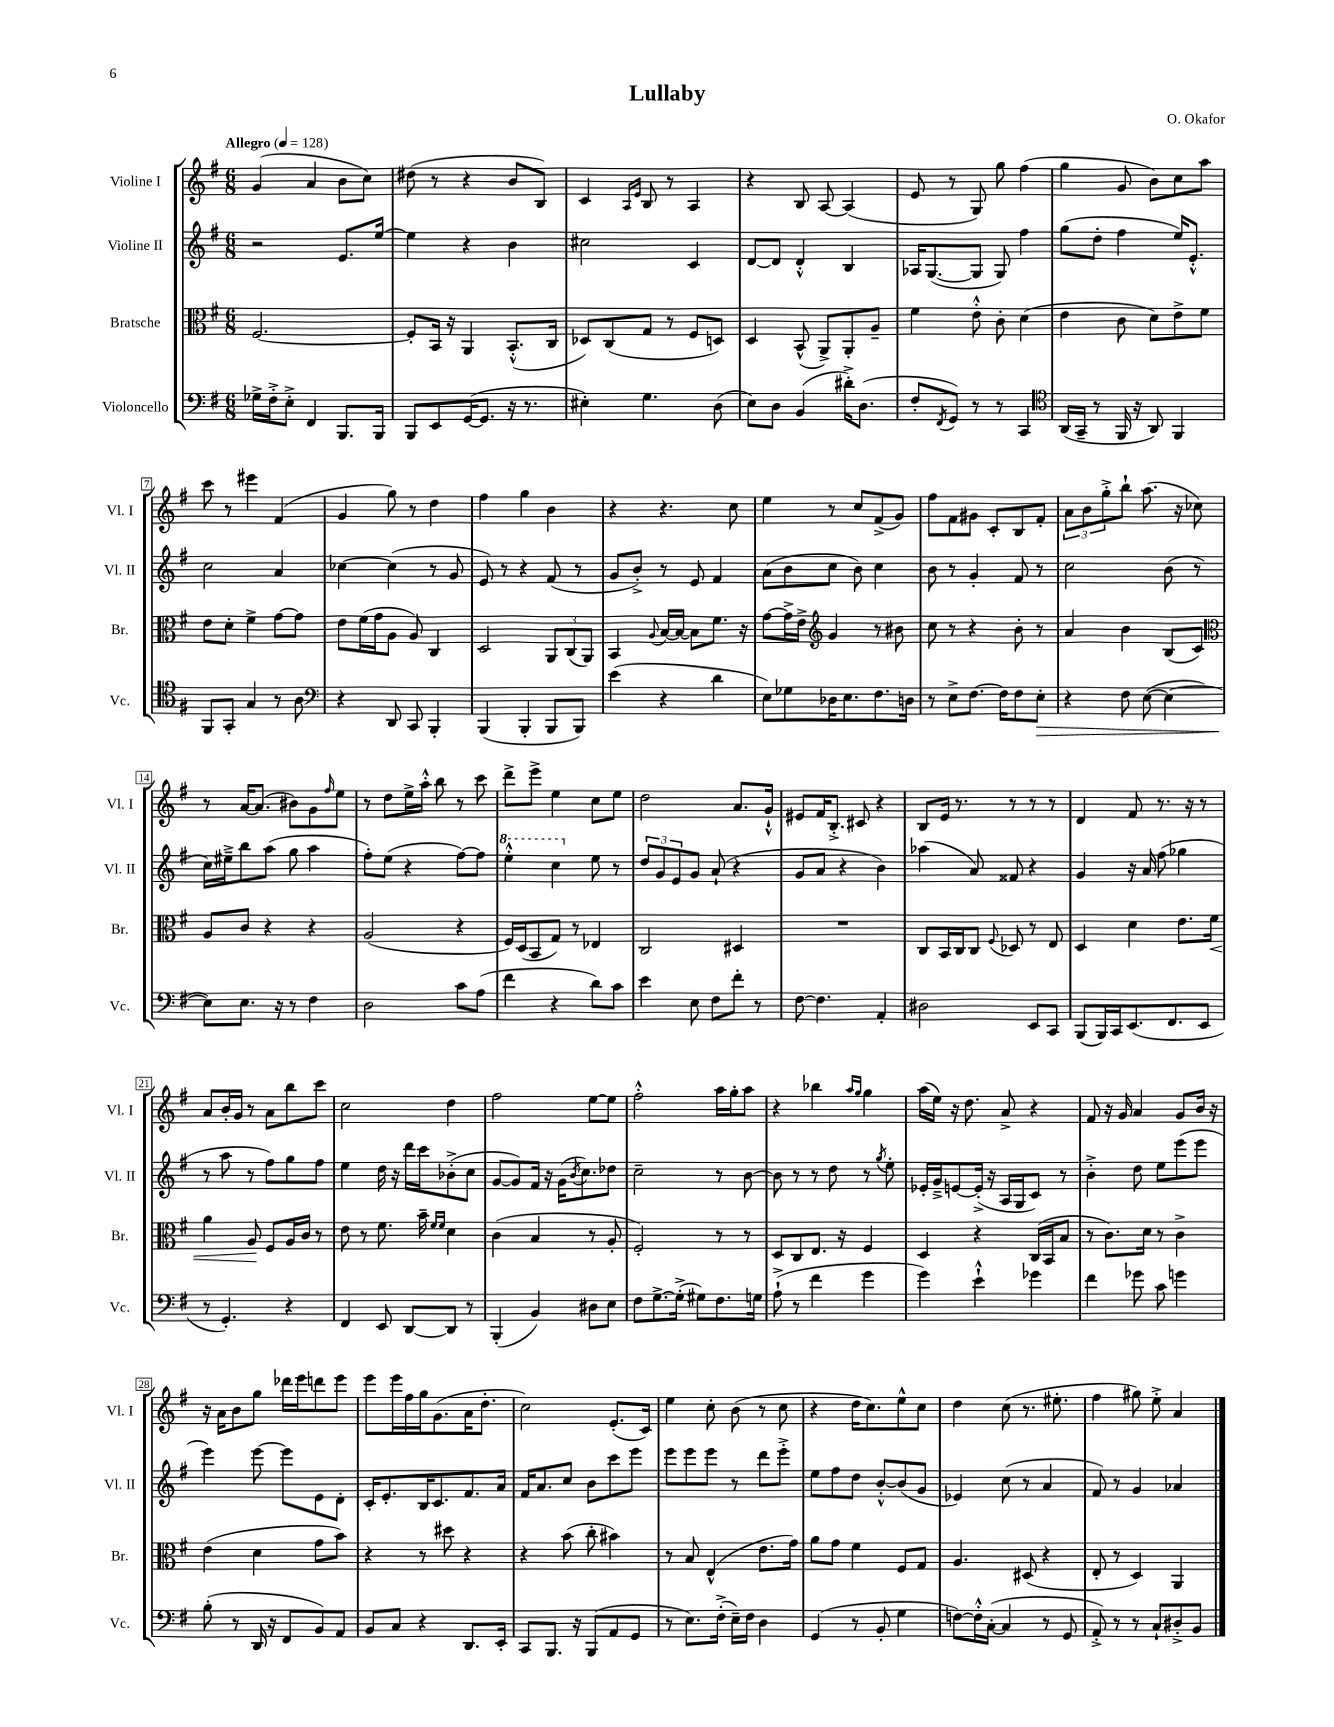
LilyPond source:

\header { title = "Lullaby" composer = "O. Okafor" }
<<
\new StaffGroup <<
\new Staff = "s0" \with { instrumentName = "Violine I" shortInstrumentName = "Vl. I" } {
    \clef treble \key g \major \numericTimeSignature \time 6/8 \tempo "Allegro" 4 = 128
    g'4( a'4 b'8 c''8) |
    dis''8( r8 r4 b'8 b8) |
    c'4 \grace { a16 e'16 } b8 r8 a4 |
    r4 b8 a8~ a4( |
    e'8 r8 g8) g''8 fis''4( |
    g''4 g'8 b'8) c''8 a''8 |
    c'''8 r8 eis'''4 fis'4( |
    g'4 g''8) r8 d''4 |
    fis''4 g''4 b'4 |
    r4 r4. c''8 |
    e''4 r8 c''8 fis'8->( g'8) |
    fis''8 fis'8 gis'8 c'8-. b8 fis'8-. |
    \tuplet 3/2 { a'8 b'8 g''8-.-> } b''8-! a''8.( r16 ces''8) |
    r8 a'16~ a'8.( bis'8) g'8 \grace { fis''16 } e''8 |
    r8 d''8 e''16-> a''16-.-^ b''8 r8 c'''8 |
    d'''8-> e'''8-> e''4 c''8 e''8 |
    d''2 a'8. g'16-!-^ |
    eis'8 fis'16 b8.-.-> cis'8 r4 |
    b8 e'16 r8. r8 r8 r8 |
    d'4 fis'8 r8. r16 r8 |
    a'8 b'16-. g'16 r8 a'8 b''8 c'''8 |
    c''2 d''4 |
    fis''2 e''8~ e''8 |
    fis''2-.-^ a''16 g''16-. a''8 |
    r4 bes''4 \grace { a''16 g''16 } g''4 |
    a''16( e''16) r16 d''8. a'8-> r4 |
    fis'8 r16 g'16 a'4 g'8 b'16 r16 |
    r16 a'16 b'8 g''8 des'''16 e'''16 d'''8 e'''8 |
    e'''8 e'''16 fis''16 g''16 g'8.( a'16 d''8.-. |
    c''2) e'8.-.( c'16) |
    e''4 c''8-. b'8( r8 c''8 |
    r4 d''16 c''8.) e''8-^ c''8 |
    d''4 c''8( r8. eis''8.-. |
    fis''4 gis''8) e''8-.-> a'4 \bar "|." |
}
\new Staff = "s1" \with { instrumentName = "Violine II" shortInstrumentName = "Vl. II" } {
    \clef treble \key g \major \numericTimeSignature \time 6/8
    r2 e'8. e''16~ |
    e''4 r4 b'4 |
    cis''2 c'4 |
    d'8~ d'8 d'4-.-^ b4 |
    aes16 g8.~( g8 g8) fis''4 |
    g''8( d''8-. fis''4 e''16) e'8.-.-^ |
    c''2 a'4 |
    ces''4~ ces''4( r8 g'8 |
    e'8) r8 r4 fis'8( r8 |
    g'8 b'8-.->) r8 e'8 fis'4 |
    a'8( b'8 c''8 b'8) c''4 |
    b'8 r8 g'4-. fis'8 r8 |
    c''2 b'8( r8 |
    c''16) eis''16---> b''8 a''8( g''8 a''4 |
    fis''8-.) e''8( r4 fis''8~) fis''8 |
    \ottava #1 e'''4-.-^ c'''4 \ottava #0 e''8 r8 |
    \tuplet 3/2 { d''8 g'8 e'8 } g'8 a'8-!( r4 |
    g'8 a'8 r4 b'4) |
    aes''4( a'8) fisis'8 r4 |
    g'4 r16 a'16 fis''8( ges''4 |
    r8 a''8 r8 fis''8) g''8 fis''8 |
    e''4 d''16 r16 d'''16 c'''16 bes'8-.->( c''8 |
    g'8~ g'8) fis'16 r16 g'16( \acciaccatura { b'8 } c''8.) des''8 |
    c''2-- r8 b'8~ |
    b'8 r8 r8 d''8 r8 \acciaccatura { g''8 } e''8-. |
    ees'16-. g'16---> e'8~ e'16-.->( r16 a16 g16 c'8) r8 |
    b'4-.-> d''8 e''8 e'''8( e'''8 |
    e'''4) e'''8~ e'''8 e'8 d'8-. |
    c'16-. e'8.-. b16 c'8. fis'8. a'16 |
    fis'16 a'8. c''8 b'8 c'''8 e'''8 |
    e'''8 e'''8 e'''8 r8 d'''8 e'''8-.-> |
    e''8 fis''8 d''8 b'8~-.-^ b'8( g'8 |
    ees'4) c''8( r8 a'4 |
    fis'8) r8 g'4 aes'4 \bar "|." |
}
\new Staff = "s2" \with { instrumentName = "Bratsche" shortInstrumentName = "Br." } {
    \clef alto \key g \major \numericTimeSignature \time 6/8
    fis2.~ |
    fis8-. b,16 r16 a,4 b,8.-.-^( c16 |
    des8) c8( g8 r8 fis8 d8) |
    d4 b,8-^( a,8->) a,8-. a8-- |
    fis'4 e'8-.-^ c'8-. d'4( |
    e'4 c'8 d'8) e'8-> fis'8 |
    e'8 d'8-. fis'4-> g'8~ g'8 |
    e'8 fis'16( g'16 a8 a8) c4 |
    d2 \tuplet 3/2 { a,8 c8( a,8) } |
    b,4 \appoggiatura { a8 } b16~ b16~ b8 fis'8. r16 |
    g'8~ g'16-> e'16-> \clef treble g'4 r8 bis'8 |
    c''8 r8 r4 b'8-. r8 |
    a'4 b'4 b8( c'8) |
    \clef alto a8 c'8 r4 r4 |
    a2( r4 |
    fis16) d16( b,8 g8) r8 ees4 |
    c2 dis4 |
    R2. |
    c8 b,16 c16 c8 \appoggiatura { fis8 } des8 r8 e8 |
    d4 d'4 e'8. fis'16\< |
    a'4 a8\! fis8 a16 c'16 r8 |
    e'8 r8 fis'8. b'16-- \grace { fis'16 fis'16 } d'4 |
    c'4( b4 r8 a8-. |
    fis2-.) r8 r8 |
    d8 c8 e8. r16 fis4 |
    d4 r4 c16( b,16 b8 |
    r8 c'8.) d'16 r8 c'4-> |
    e'4( d'4 g'8 b'8) |
    r4 r8 dis''8 r4 |
    r4 b'8( c''8-. bis'4) |
    r8 b8 e4-^( e'8. g'16) |
    a'8 g'8 fis'4 fis8 g8 |
    a4. dis8( r4 |
    e8-. r8 d4) a,4 \bar "|." |
}
\new Staff = "s3" \with { instrumentName = "Violoncello" shortInstrumentName = "Vc." } {
    \clef bass \key g \major \numericTimeSignature \time 6/8
    ges16-> fis16-.-> e8-.-> fis,4 b,,8. b,,16 |
    b,,8 e,8 g,16~( g,8. r16 r8. |
    eis4-.) g4. d8( |
    e8) d8 b,4( dis'16-.->) d8.( |
    fis8-. \acciaccatura { fis,8 } g,8) r8 r8 c,4 |
    \clef tenor a,16( g,16-- r8 fis,16 r16 a,8) fis,4 |
    fis,8 g,8-. g4 r8 a8 |
    \clef bass r4 d,8 c,8 b,,4-. |
    b,,4( b,,4-. b,,8 b,,8) |
    e'4( r4 d'4 |
    e8) ges8 des16 e8. fis8. d16 |
    r8 e8-> fis8.~ fis16 fis8 e8-.\> |
    r4 fis8 e8~( e4~ |
    e8\!) e8. r16 r8 fis4 |
    d2 c'8 a8( |
    fis'4 r4 d'8) c'8 |
    e'4 e8 fis8 fis'8-. r8 |
    fis8~ fis4. a,4-. |
    dis2 e,8 c,8 |
    b,,8( b,,16) c,16 e,8.( fis,8. e,8 |
    r8 g,4.-.) r4 |
    fis,4 e,8 d,8~ d,8 r8 |
    b,,4-.( b,4) dis8 e8 |
    fis8 g8.~-> g16-.->( gis8) fis8. g16 |
    a8-!->( r8 fis'4 g'4 |
    g'4) e'4-!-^ ges'4 |
    fis'4 ges'8 c'8 g'4 |
    b8-.( r8 d,16 r16 fis,8 b,8) a,8 |
    b,8 c8 r4 d,8. e,16-. |
    c,8 b,,8. r16 b,,8( a,8 g,8 |
    r8 e8.) fis16-.->( e16--) fis16 d4 |
    g,4( r8 b,8-. g4 |
    f8~) f16-.-^ c16~-.( c4 r8 g,8 |
    a,8-.->) r8 r8 c8-! dis8-.-> b,8 \bar "|." |
}
>>
>>
\layout { \context { \Score \override BarNumber.stencil = #(make-stencil-boxer 0.1 0.3 ly:text-interface::print) } }
